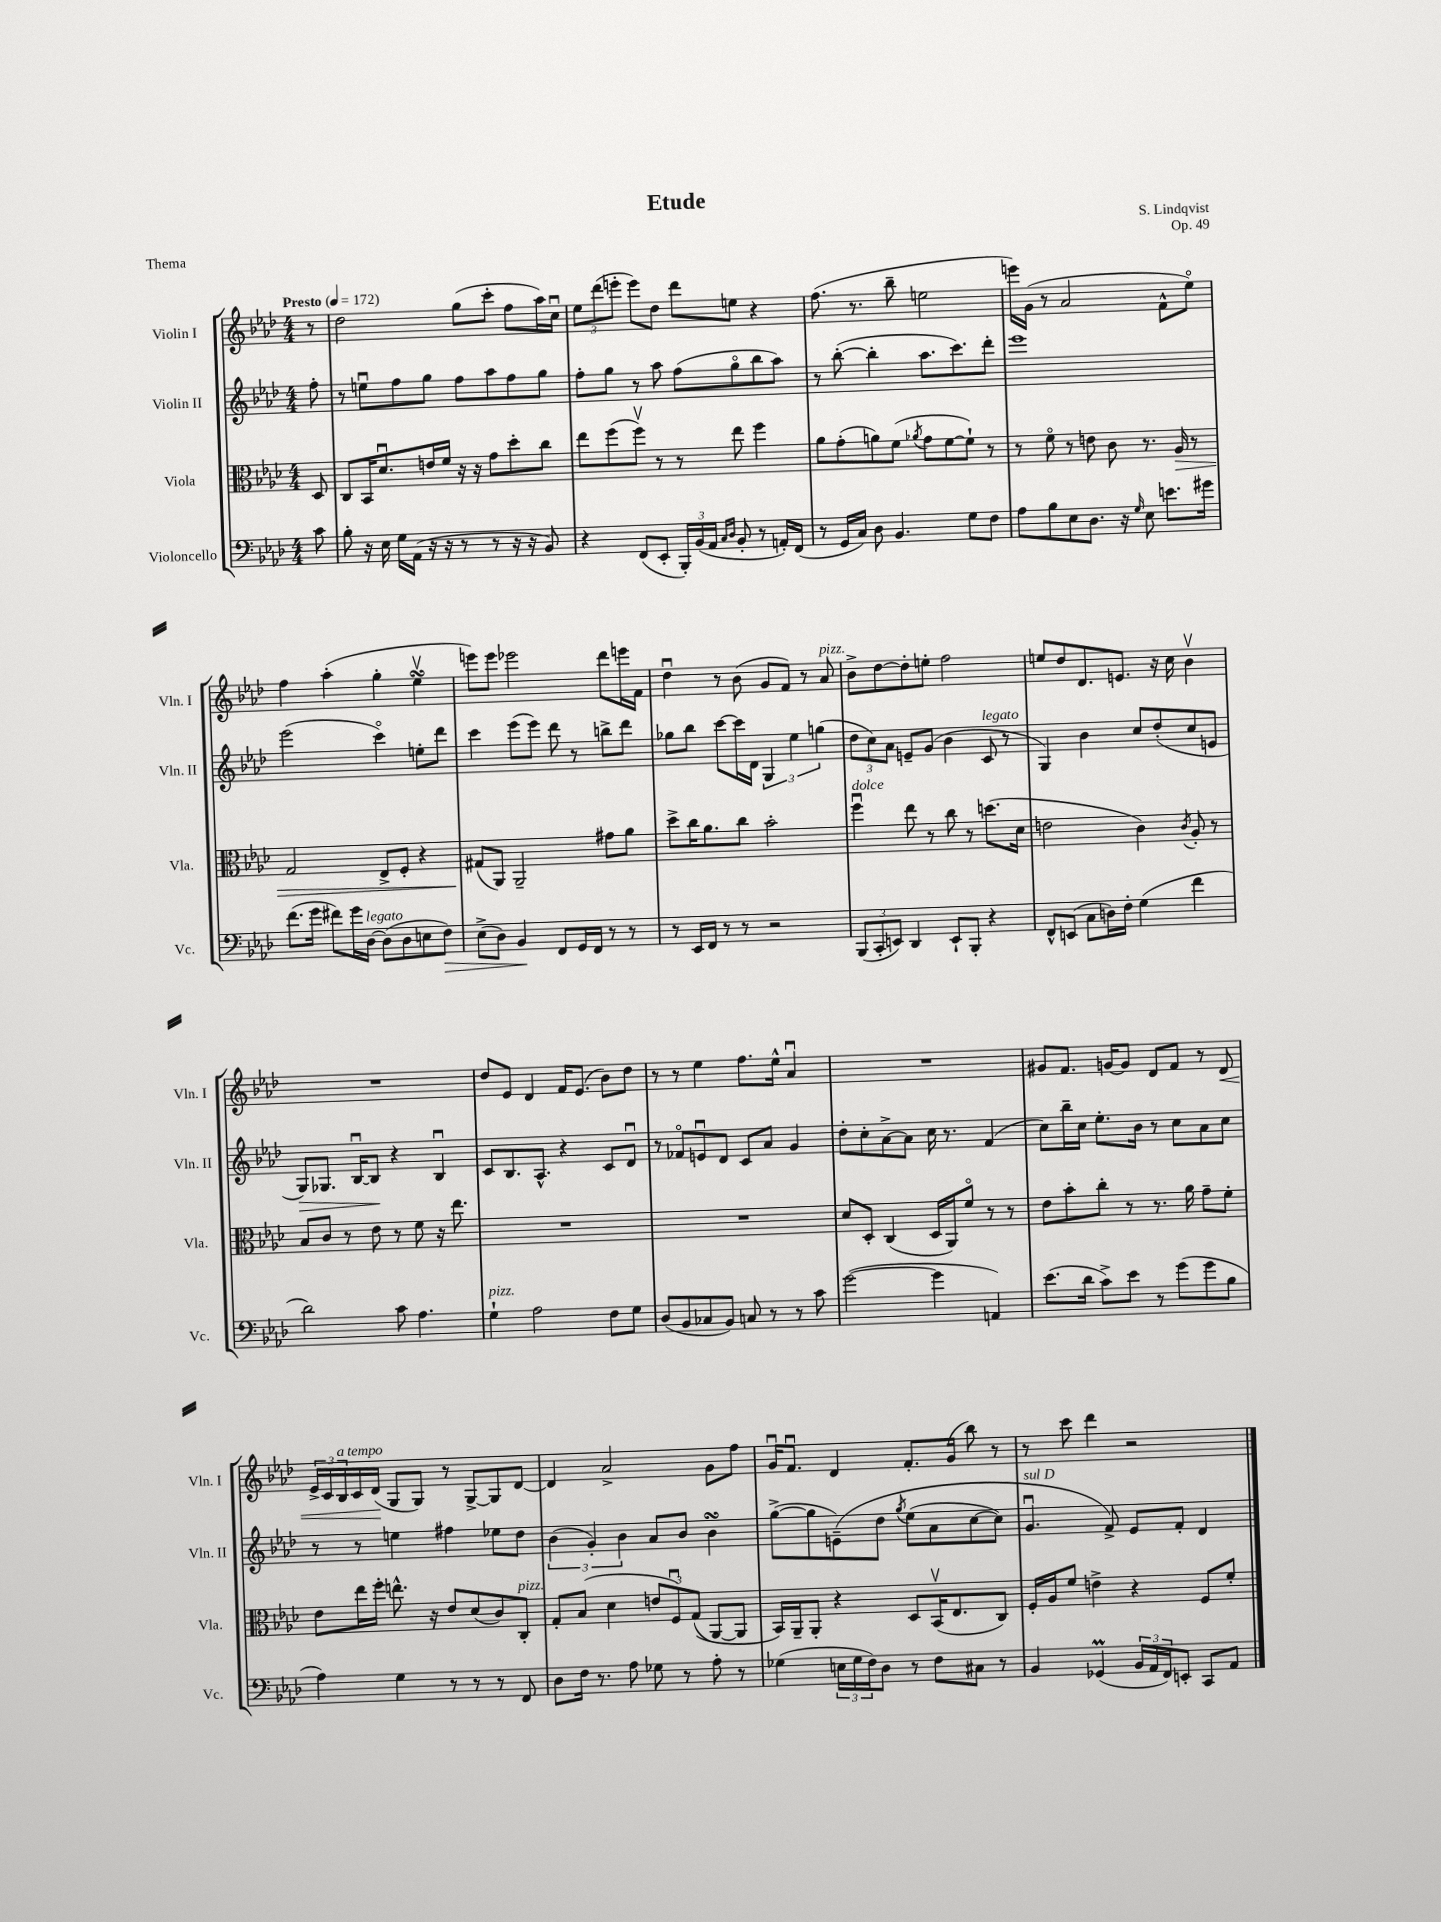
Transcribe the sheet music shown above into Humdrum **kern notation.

**kern	**kern	**kern	**kern
*staff4	*staff3	*staff2	*staff1
*clefF4	*clefC3	*clefG2	*clefG2
*k[b-e-a-d-]	*k[b-e-a-d-]	*k[b-e-a-d-]	*k[b-e-a-d-]
*M4/4	*M4/4	*M4/4	*M4/4
*MM172	*MM172	*MM172	*MM172
8c	8D-	8ff'	8r
=	=	=	=
8B-'	8C	8r	2dd-
16r	16BB-	8eeu	.
16E-	8.d-u	.	.
16G	.	8ff	.
(16AA-	.	.	.
16r	16e	8gg	.
16r	16f	.	.
8r	16r	8ff	(8gg
.	16r	.	.
8r	8g	8aa-	8ccc'
16r	8dd-'	8ff	8ff
16r	.	.	.
8BB-)	8cc	8gg	16aa-)
.	.	.	16ccu
=	=	=	=
4r	8ee-	8ff'	12ee-
.	.	.	(12ddd-
.	(8ff	8gg	.
.	.	.	12eee'
(8FF	8ffv)	8r	8eee)
8EE-'	8r	8aa-	8dd-
24BBB-')	8r	(8ff	8ddd-
(24BB-	.	.	.
24AA-	.	.	.
16qqC	.	.	.
16qqD-	.	.	.
8BB-'	8ee-	8ggo	8ee
8r	4ff	8bb-	4r
16AA')	.	8aa-)	.
(16FF	.	.	.
=	=	=	=
8r	8a-	8r	(8.ff
16GG	(8g'	([8bb-'	.
16C)	.	.	8.r
8D-	8a)	4bb-']	.
4.BB-	(8f	.	8bb-~
.	8qa-	.	.
.	8g	8.aa-	2ee
.	[8f	.	.
.	.	8.ccc)	.
8G	8f`])	.	.
8F	8r	8ddd-'	.
=	=	=	=
8A-	8r	1eee-	16eee)
.	.	.	(16g
8B-	8fo	.	8r
8E-	8r	.	2a-
8.D-	8e	.	.
.	8c	.	.
16r	.	.	.
16qqG	.	.	.
8E-	8.r	.	.
8.e	.	.	8f^^
.	16A-	.	.
.	8r	.	8ee-o)
16g#	.	.	.
=	=	=	=
(8.f	2G	(2eee-	4ff
16g	.	.	.
8f#)	.	.	(4aa-'
16g	.	.	.
[16D-	.	.	.
(8D-]	8E-^	4ccco)	4gg'
8D-	8F'	.	.
8E	4r	8ee'	4ee-v
8F)	.	8ddd-	.
=	=	=	=
(8E-^	(8G#	4ccc	8eee)
8D-)	8AA-)	.	8eee
4BB-	2AA-~	(8eee-	2eee-
.	.	8eee-)	.
8FF	.	8ddd-	.
16GG	.	8r	.
16FF	.	.	.
8r	8g#	8bb^	8ddd-
8r	8a-	8ddd-	16eee
.	.	.	16f
=	=	=	=
8r	8dd-^	8gg-	4dd-u
16EE-	16cc	8bb-	.
16FF	8.a-	.	.
8r	.	[8ccc	8r
8r	8cc	16ccc]	(8b-
.	.	16d-	.
2r	2b-'	6G	8g
.	.	.	8f)
.	.	6ee-	.
.	.	.	8r
.	.	(6gg	.
.	.	.	8a-
=	=	=	=
(12BBB-	4ffu	12dd-	8b-^
12CC'	.	12cc)	.
.	.	.	[8dd-
12EE)	.	12a-	.
4DD-	8ee-	8e~	8dd-']
.	8r	(8g	8ee'
8EE`	8cc	4b-	2ff
8BBB-'	8r	.	.
4r	(8.dd	8c	.
.	.	8r	.
.	16d-	.	.
=	=	=	=
8FF^^	2e	4G)	8ee
(8EE	.	.	8dd-
8C	.	4b-	8.d-
16D)	.	.	.
16F'	.	.	8.e
(4G	4c)	8cc	.
.	.	(8dd-'	16r
.	.	.	16cc
.	8qc	.	.
4f	8A-'	8cc	4b-v
.	8r	8e	.
=	=	=	=
2d-)	8B-	8G)	1r
.	8c	8.G-	.
.	8r	.	.
.	.	[16B-u	.
.	8e-	8B-]	.
8c	8r	4r	.
4.A-	8f	.	.
.	16r	4B-u	.
.	8.ee-	.	.
=	=	=	=
4G`	1r	8c	8dd-
.	.	8.B-	8e-
2A-	.	.	4d-
.	.	8.A-^^	.
.	.	4r	16f
.	.	.	(8.e-
8F	.	8c	8b-)
8G	.	8d-u	8dd-
=	=	=	=
(8D-	1r	8r	8r
8BB-	.	8f-o	8r
8C-	.	8eu	4ee-
8BB-)	.	8d-	.
8C	.	8c	8.ff
8r	.	8a-	.
.	.	.	16ee-^^
8r	.	4g	4a-u
8c	.	.	.
=	=	=	=
([2g	8d-	8dd-'	1r
.	8D-'	8cc'	.
.	(4C	[8a-^	.
.	.	8a-]	.
4g]	16D-	16cc	.
.	16AA-)	8.r	.
.	8fo	.	.
4AA)	8r	(4f	.
.	8r	.	.
=	=	=	=
(8.e-	8e-	8cc)	8g#
.	8b-'	16bb-~	8.f
16d-	.	16cc	.
8c^)	8cc'	8.ee-'	.
.	.	.	[16g
8e-	8r	.	8g]
.	.	16b-	.
8r	8.r	8r	8d-
(8g	.	8cc	8f
.	16a-	.	.
8g	8g~	8a-	8r
8B-	8f'	8cc	8d-
=	=	=	=
4A-)	8e-	8r	24e-^
.	.	.	24c
.	.	.	24B-
.	16ee-	8r	16c
.	16ff'	.	(16d-
4G	8.ee^^	4ee	8G
.	.	.	8G)
.	16r	.	.
8r	8e-	4ff#	8r
8r	(8d-	.	[8G^
8r	8c)	8ee-	8G]
8FF	8C'	8dd-	[8d-
=	=	=	=
8D-	8G'	(6b-	4d-]
16F	(8B-	.	.
.	.	6g')	.
8.r	.	.	.
.	4d-	.	2a-^
.	.	6b-	.
8A-	.	.	.
8G-	12e	8a-	.
.	12Fu)	.	.
8r	.	8b-	.
.	&((12G	.	.
8A-'	[8AA-)	4b-	8g
8r	8AA-]	.	8ff
=	=	=	=
(4G-	16BB-&)	([8gg^	16gu
.	16AA-~	.	8.fu
.	8AA-'	8gg]	.
24E	4r	&(8e~)	4d-
24G-	.	.	.
24F)	.	.	.
8D-	.	8dd-	.
.	.	8qgg	.
8r	8D-	(8ee-	8.f'
8F	(16BB-v	8a-	.
.	8.E-	.	(16g
8C#	.	[8cc	8bb-)
8r	8C)	8cc])	8r
=	=	=	=
4BB-	16F'	4.gu	8r
.	16A-	.	.
.	8f	.	8ccc
(4GG-	4e^	.	4ddd-
.	.	8f^&)	.
24BB-	4r	8e-	2r
24AA-	.	.	.
24FF)	.	.	.
8EE'	.	8f'	.
8CC	8F	4d-	.
8AA-	8f'	.	.
==	==	==	==
*-	*-	*-	*-
